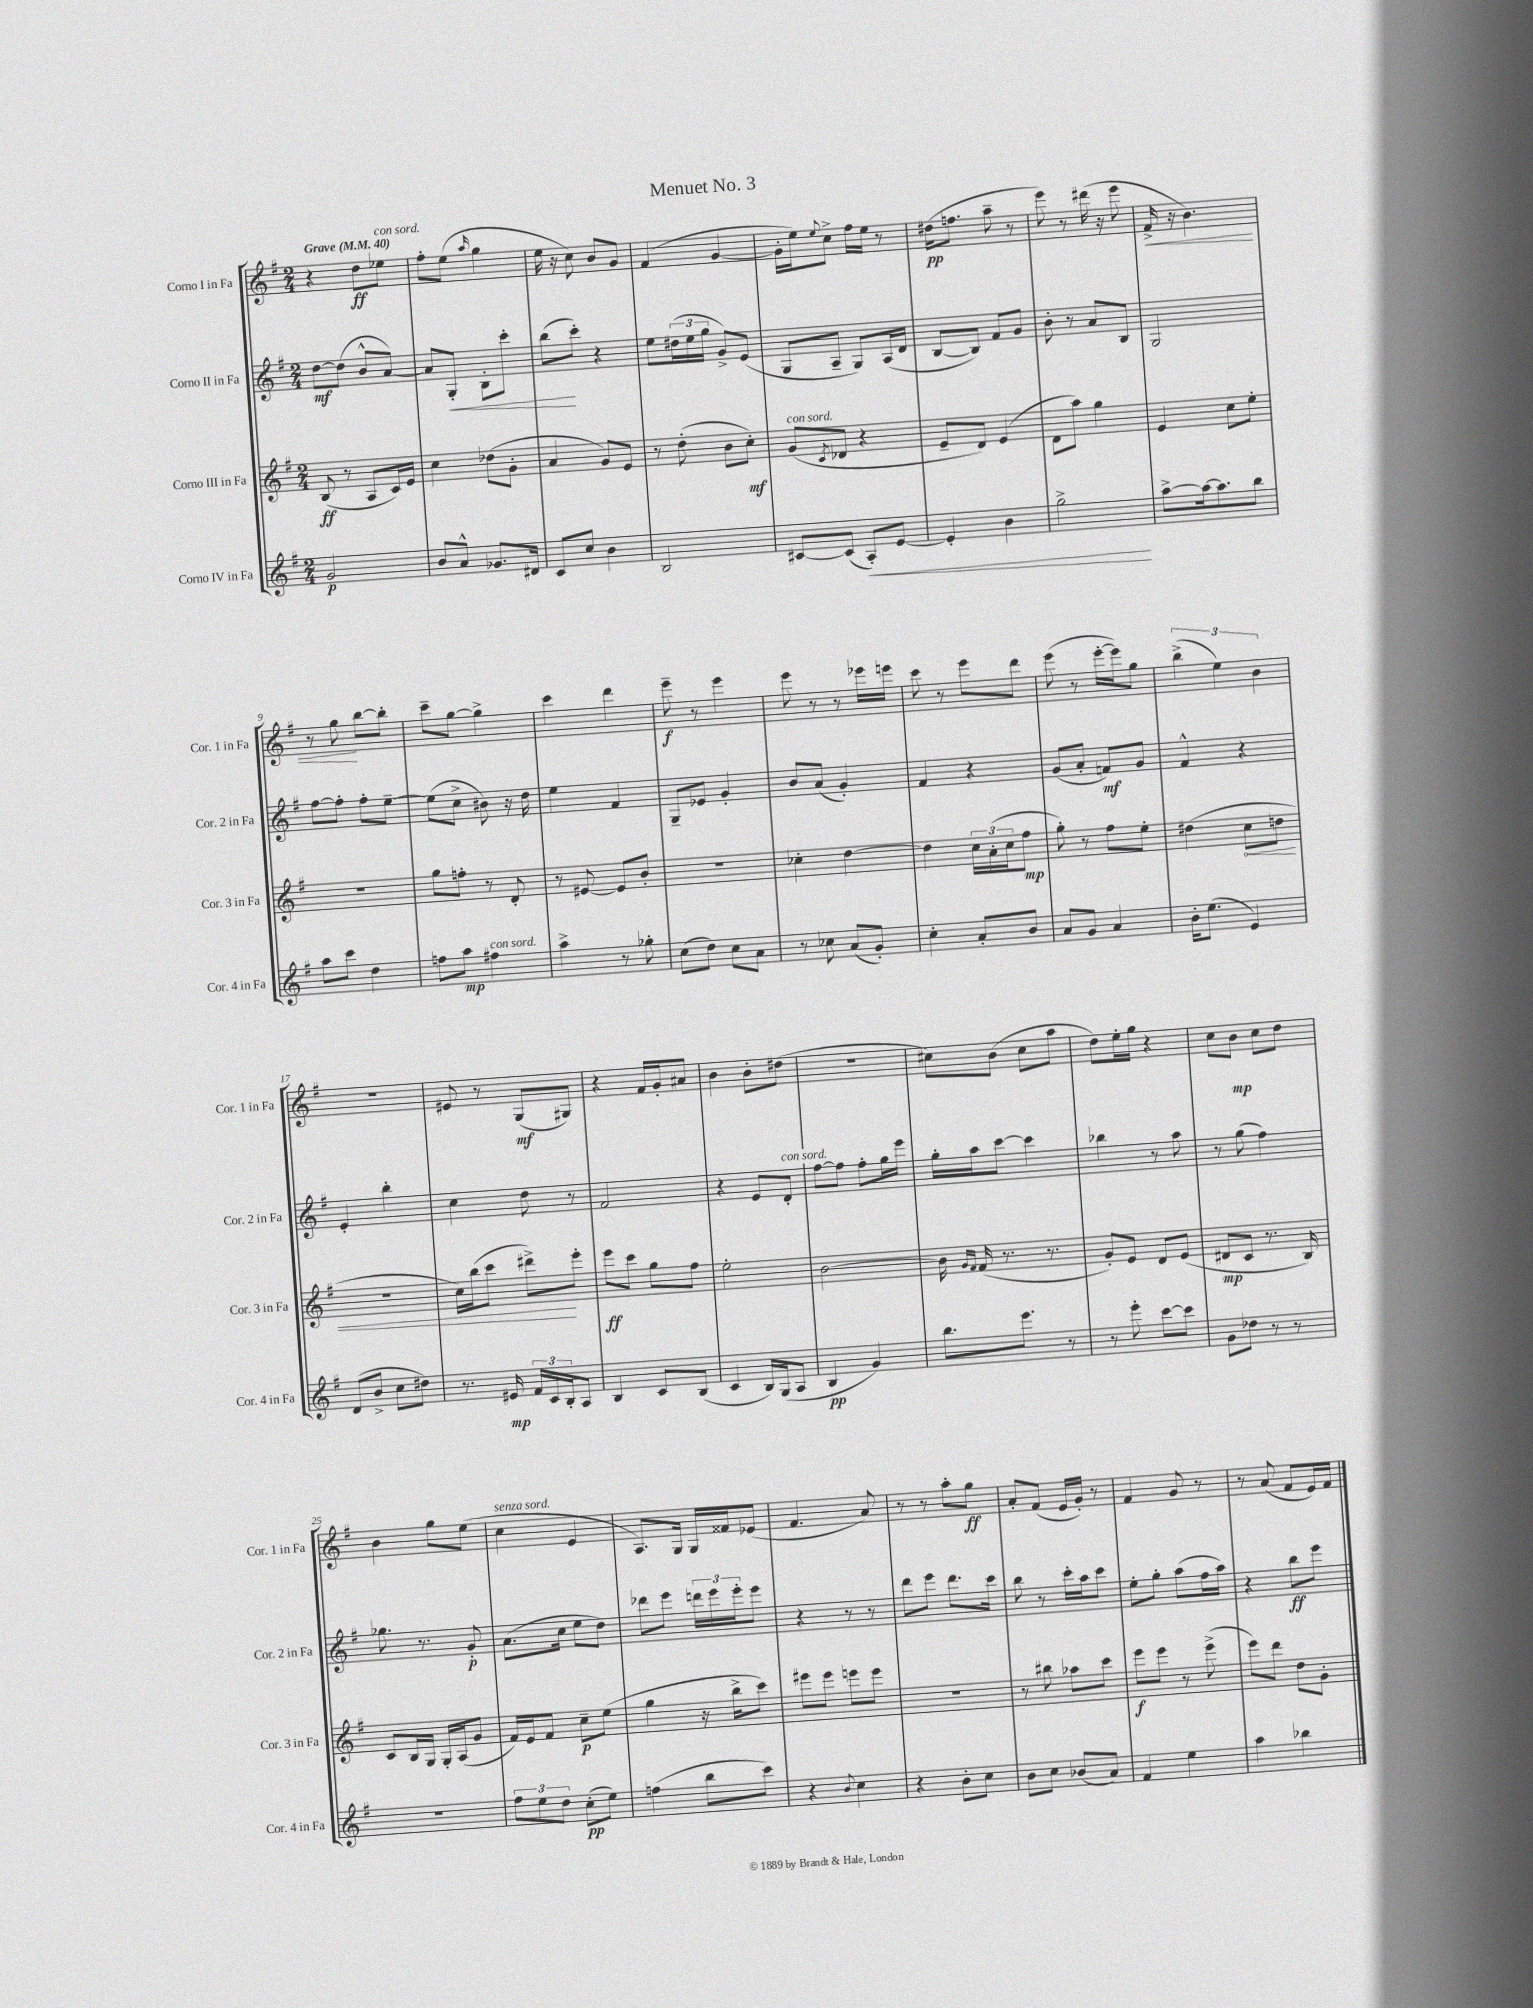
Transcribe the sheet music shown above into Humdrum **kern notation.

**kern	**kern	**kern	**kern
*staff4	*staff3	*staff2	*staff1
*clefG2	*clefG2	*clefG2	*clefG2
*k[f#]	*k[f#]	*k[f#]	*k[f#]
*M2/4	*M2/4	*M2/4	*M2/4
*MM40	*MM40	*MM40	*MM40
2g	(8B	[8dd	4r
.	8r	(8dd]	.
.	8A	8b^^	8dd
.	16c)	[8a)	8ee-
.	16e	.	.
=	=	=	=
8b	4cc	8a]	8ff#'
8a^^	.	8G'	(8ee
.	.	.	16qqaa
8.g-	(8dd-	8B'	4gg
.	8g'	8ccc'	.
16d#	.	.	.
=	=	=	=
8c	4a	(8bb	16ee
.	.	.	16r
8cc	.	8ccc')	8cc)
4b	8g)	4r	8b
.	8e	.	8g
=	=	=	=
2B	8r	8ee	(4f#
.	(8dd'	(24dd#	.
.	.	24ee	.
.	.	24gg	.
.	8b	8g^)	[4g
.	8cc')	(8e	.
=	=	=	=
[8c#	(8g	8G	16g']
.	.	.	16ee)
.	8qc	.	8qqee
(8c#]	8d-	8A~	8cc^
8A')	4r	8G)	16ff#
.	.	.	16ee
[8e	.	(16A	8r
.	.	16d	.
=	=	=	=
4e']	8e~	[8B	(16dd#
.	.	.	8.ff
.	8d)	8B])	.
4b	(4e	8f#	8aa~
.	.	8g	8r
=	=	=	=
2gg^	8d	8b'	8eee)
.	8aa)	8r	8r
.	4gg	8a	(16ddd#
.	.	.	16r
.	.	8B	8eee
=	=	=	=
[8aa^	4e	2G	16f#^
.	.	.	16r
16aa_	.	.	4.b)
8.aa]	.	.	.
.	8cc	.	.
8bb	8ee'	.	.
=	=	=	=
8aa	2r	[8ff#	8r
8ccc	.	8ff#']	8gg
4dd	.	8ff#'	[8bb
.	.	[8ee~	8bb']
=	=	=	=
8ff	8gg	(8ee]	8ccc~
8aa	8ff'	8cc^	[8gg
4ff#	8r	8b#)	4gg^]
.	8d'	16r	.
.	.	16dd	.
=	=	=	=
4aa^	8r	4ee	4ccc
.	[8e#	.	.
8r	8e#]	4f#	4ddd
8gg-'	8b'	.	.
=	=	=	=
(8cc	2r	8G~	8eee~
8dd)	.	8e-	8r
8cc	.	4g'	4eee
8a	.	.	.
=	=	=	=
8r	4cc-'	8b	8eee
8cc-	.	(8a	8r
(8a	[4dd	4g')	8r
8g')	.	.	16eee-
.	.	.	16eee
=	=	=	=
4cc'	4dd]	4f#	8ccc
.	.	.	8r
8a'	24cc	4r	8eee
.	(24a'	.	.
.	24cc	.	.
8b	8ff#	.	8ddd
=	=	=	=
8a	8gg')	(8g	(8eee
8g	8r	8a'	8r
4a	8ff#	8f)	[16eee'
.	.	.	16eee])
.	8ee'	8g	8gg
=	=	=	=
16b'	(4dd#	4f#^^	(6bb^
(8.ee	.	.	.
.	.	.	6ee)
4e)	8cc	4r	.
.	.	.	6b
.	8dd	.	.
=	=	=	=
(8d	2r	4e'	2r
8b^	.	.	.
8cc	.	4bb'	.
8dd#)	.	.	.
=	=	=	=
8.r	16cc)	4cc	8e#
.	(16bb	.	.
.	8ccc	.	8r
16e#	.	.	.
24f#	8ddd#^)	8dd	(8G
24c	.	.	.
24B'	.	.	.
8A	8eee'	8r	8G#)
=	=	=	=
4B	8eee	2f#	4r
.	8ccc	.	.
8c	8gg	.	16f#
.	.	.	16g'
(8B	8ff#	.	8a#
=	=	=	=
4c	2ee'	4r	4b
16B)	.	8e	8b'
(16G	.	.	.
8A	.	8d'	(8dd#
=	=	=	=
4B	[2b	[8ff#	2r
.	.	8ff#]	.
4g)	.	8ff#'	.
.	.	16gg	.
.	.	16eee	.
=	=	=	=
8.bb	16b]	16gg'	8cc#)
.	16qqg	.	.
.	16qqf#	.	.
.	(16f#	16aa	.
.	8.r	[8ccc	(8b
8.eee	.	.	.
.	.	4ccc]	8cc#
.	8.r	.	.
8r	.	.	8aa
=	=	=	=
8r	8g')	4bb-	8dd)
8eee'	8e	.	16ee'
.	.	.	16gg
[8ccc	8d	8r	4r
8ccc]	(8e	8aa	.
=	=	=	=
8g	8d#	8r	8cc
8dd-	8c	(8gg	8b
8r	8.r	4ff#)	8cc
8r	.	.	8dd
.	16B)	.	.
=	=	=	=
2r	8c	8.gg-	4b
.	16B	.	.
.	16G	8.r	.
.	16G'	.	8gg
.	(16A	.	.
.	8g	8g'	(8ee
=	=	=	=
12ff#	16f#)	(8.a	4cc
.	16e	.	.
12ee	.	.	.
.	8f#	.	.
12dd	.	.	.
.	.	16cc	.
(8cc'	8cc~	8ee	4e
8ee)	(8ee	8dd)	.
=	=	=	=
(4ff	4gg	8ddd-	8.A)
.	.	8eee	.
.	.	.	16G
8bb	16r	24ddd	16G
.	.	24eee	.
.	16bb^	.	16f##
.	.	24eee'	.
8ccc)	8ccc)	8eee	(8e-
=	=	=	=
4r	8eee#	4r	4.f#
.	8eee#	.	.
8qqb	.	.	.
4cc	8eee	8r	.
.	8eee	8r	8a)
=	=	=	=
4r	2r	8ddd	8r
.	.	8eee	8r
8b'	.	8.ddd	8aa'
8cc	.	.	8gg
.	.	16ccc	.
=	=	=	=
8b	8r	8bb	8a'
8cc	8bb#	8r	(8f#
(8b-	8aa-	16ccc'	16e
.	.	16aa	16g')
8a)	8ccc	8ccc	8r
=	=	=	=
4f#	8eee	8ee'	4f#
.	8eee	8gg'	.
4ee	8r	(8aa	8g
.	(8eee^	16ff#	8r
.	.	16aa)	.
=	=	=	=
4aa	8eee)	4r	8r
.	8ddd	.	(8a
4bb-	8dd	8bb	8f#
.	8g'	8eee	16e)
.	.	.	16f#
==	==	==	==
*-	*-	*-	*-
